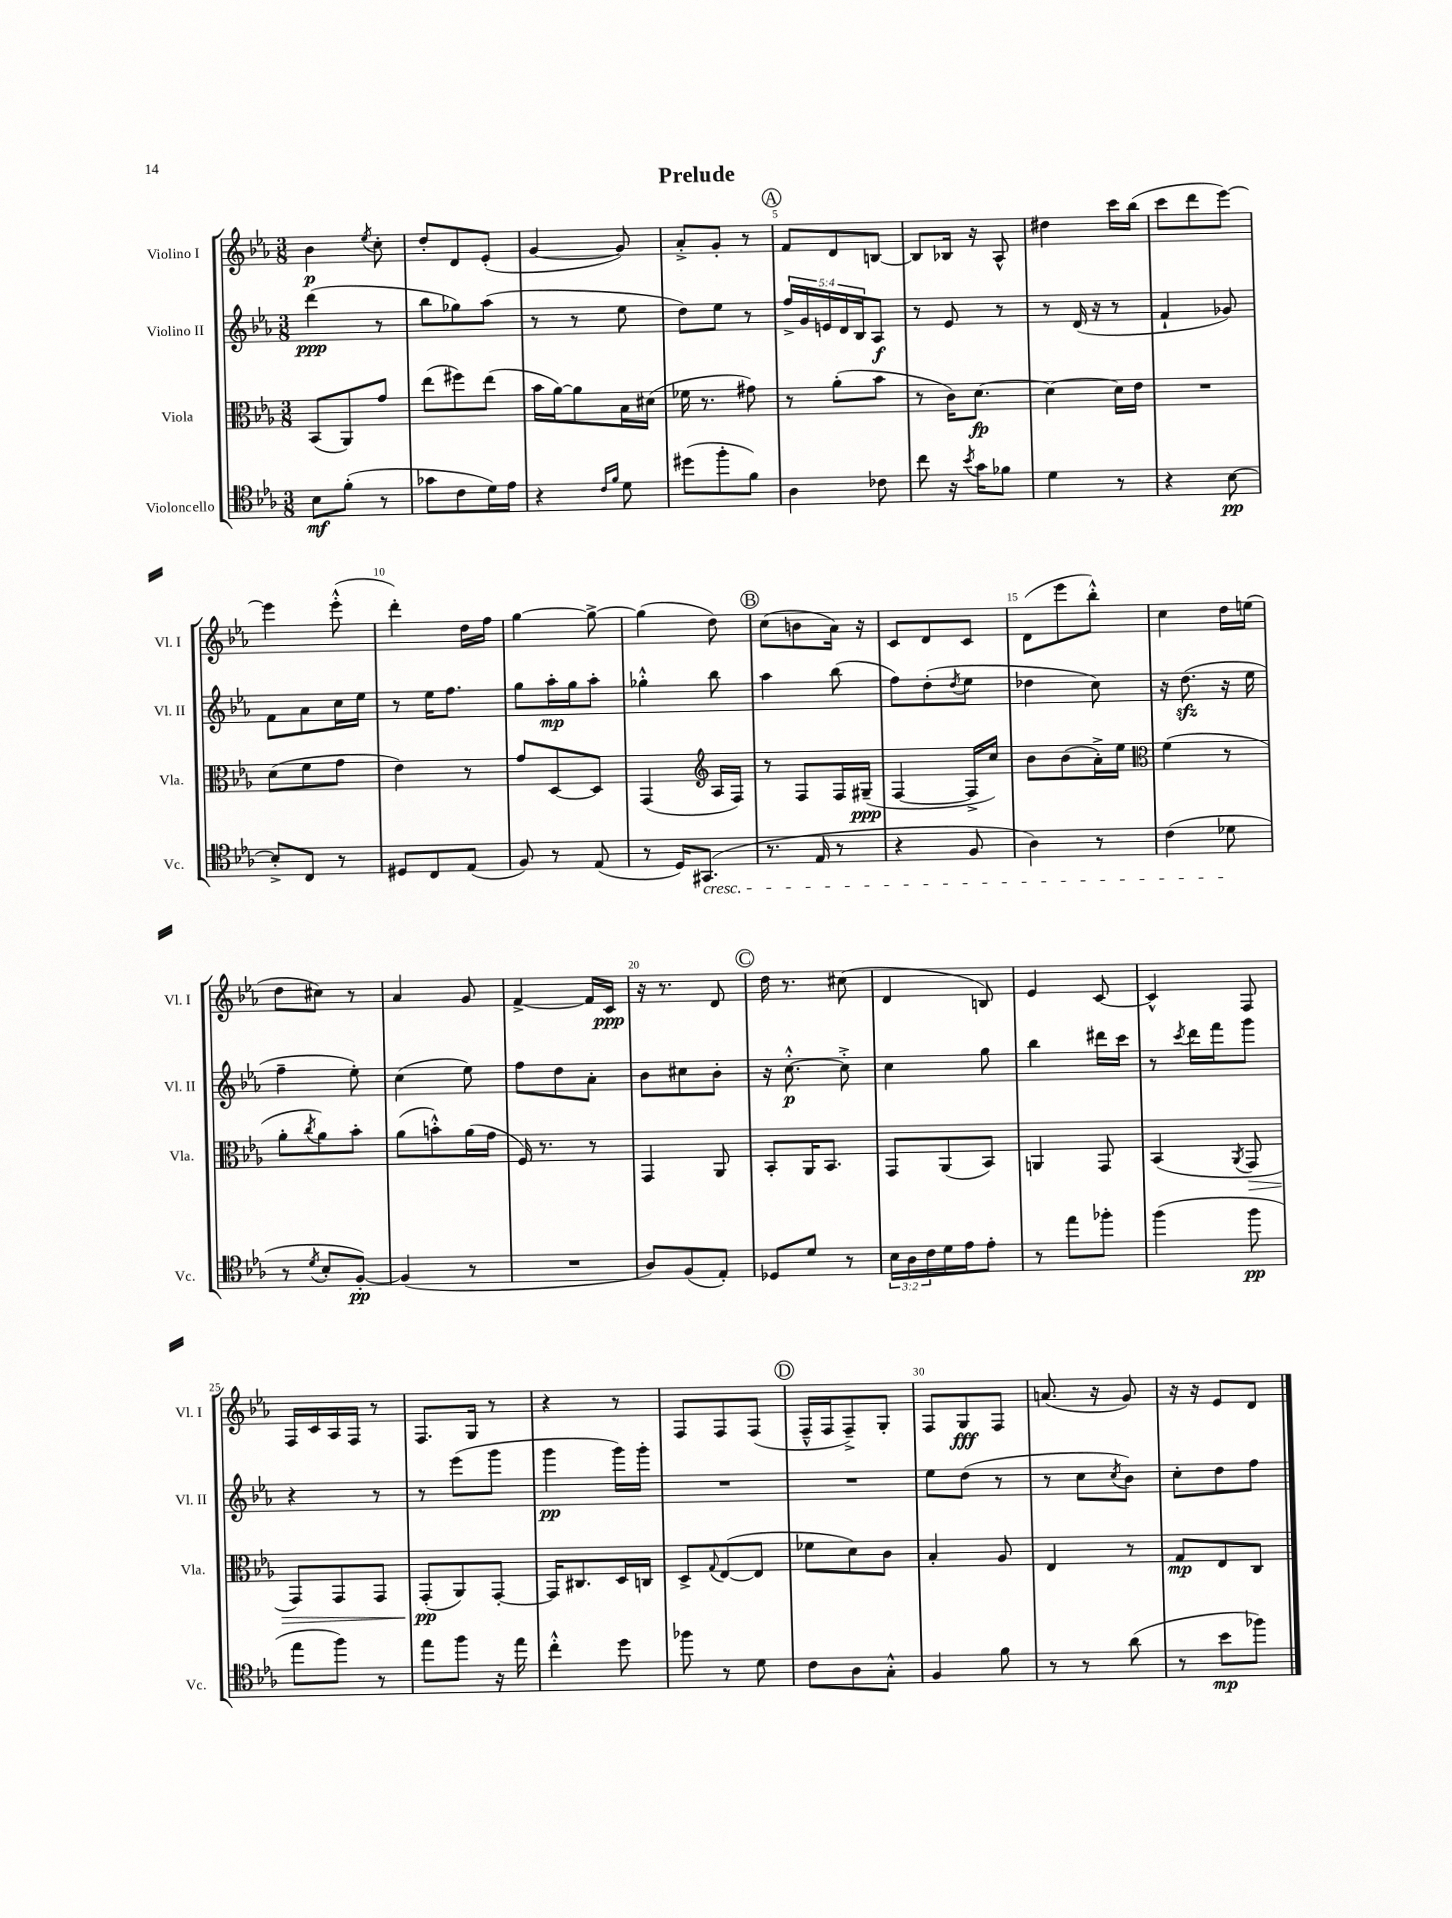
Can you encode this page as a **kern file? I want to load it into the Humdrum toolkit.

**kern	**kern	**kern	**kern
*staff4	*staff3	*staff2	*staff1
*clefC4	*clefC3	*clefG2	*clefG2
*k[b-e-a-]	*k[b-e-a-]	*k[b-e-a-]	*k[b-e-a-]
*M3/8	*M3/8	*M3/8	*M3/8
8B-	(8BB-	(4ddd	4b-
(8f'	8AA-)	.	.
.	.	.	8qee-
8r	8g	8r	8cc'
=	=	=	=
8g-	(8ee-	8bb-	8dd'
8c	8ff#)	8gg-)	8d
16d)	(8ee-	(8aa-	(8e-'
16e-	.	.	.
=	=	=	=
4r	16b-	8r	[4g
.	[16a-)	.	.
.	8a-]	8r	.
16qqc	.	.	.
16qqf	.	.	.
8d	16B-	8ee-	8g])
.	(16d#	.	.
=	=	=	=
(8dd#	16f-	8dd)	8a-'^
.	8.r	.	.
8ff'	.	8ee-	8g'
8f)	8g#)	8r	8r
=	=	=	=
4A-	8r	20ff^	8f
.	.	20g	.
.	.	20e	.
.	(8a-'	.	8d
.	.	20d	.
.	.	20B-	.
8c-	8b-	8A-	[8B
=	=	=	=
8cc	8r	8r	8B]
16r	16c)	8e-	16B-
8qb-	.	.	.
16g	[8.d	.	16r
8f-	.	8r	8A-^^
=	=	=	=
4d	4d_	8r	4dd#
.	.	(16d	.
.	.	16r	.
8r	16d]	8r	16ccc
.	16e-	.	(16bb-
=	=	=	=
4r	4.r	4f`	8ccc
.	.	.	8ddd
[8B-	.	8g-)	[8eee-)
=	=	=	=
8B-'^]	(8d	8f	4eee-]
8C	8f	8a-	.
8r	8g	16cc	(8eee-'^^
.	.	16ee-	.
=	=	=	=
8D#	4e-)	8r	4ddd')
8C	.	16ee-	.
.	.	8.ff	.
(8E-	8r	.	16dd
.	.	.	16ff
=	=	=	=
8F)	8g	8gg	[4gg
8r	[8D	16aa-'	.
.	.	16gg	.
(8E-	8D]	8aa-'	8gg^_
=	=	=	=
8r	(4GG	4gg-'^^	(4gg]
16D)	.	.	.
(8.GG#	.	.	.
*	*clefG2	*	*
.	16A-	8bb-	8dd)
.	16F)	.	.
=	=	=	=
8.r	8r	4aa-	(8cc
.	8F	.	8b
16E-	.	.	.
8r	16F	(8bb-	16a-)
.	(16G#~	.	16r
=	=	=	=
4r	[4F	8ff)	8c
.	.	(8dd'	8d
.	.	8qdd	.
8F	16F^]	8ee-	8c
.	16cc)	.	.
=	=	=	=
4A-)	8b-	4dd-	(8d
.	(8b-	.	8eee-
8r	16a-'^)	8cc)	8bb-'^^)
.	16ee-	.	.
=	=	=	=
*	*clefC3	*	*
(4c	(4f	16r	4cc
.	.	(8.dd	.
8d-	8r	16r	16dd
.	.	16ee-	(16ee
=	=	=	=
8r	8a-'	4ff~	8dd
8qd	8qcc	.	.
8B-'	8a-)	.	8cc#)
[8F')	8b-'	8ee-')	8r
=	=	=	=
(4F]	(8a-	(4cc	4a-
.	8b'^^)	.	.
8r	(16a-	8ee-)	8g
.	16g	.	.
=	=	=	=
4.r	16F)	8ff	[4f^
.	8.r	.	.
.	.	8dd	.
.	8r	8a-'	16f]
.	.	.	16c
=	=	=	=
8A-)	4GG	8b-	16r
.	.	.	8.r
(8F	.	8cc#	.
8E-')	8AA-	8b-'	8d
=	=	=	=
8D-	8BB-'	16r	16dd
.	.	[8.cc'^^	8.r
8d	16AA-	.	.
.	8.BB-	.	.
8r	.	8cc'^]	(8cc#
=	=	=	=
24B-	8GG	4cc	4d
24A-	.	.	.
24c	.	.	.
16d	(8AA-	.	.
16e-	.	.	.
8e-'	8BB-)	8gg	8B)
=	=	=	=
8r	4AA	4bb-	4e-
8ee-	.	.	.
8ff-'	8GG	16ddd#	[8c
.	.	16ccc	.
=	=	=	=
(4ff	(4BB-	8r	4c^^]
.	.	8qccc	.
.	.	16ddd	.
.	.	16fff	.
.	8qAA-	.	.
8ff	8GG	8ggg	8F
=	=	=	=
8ee-	8GG)	4r	16F
.	.	.	16c
8ff)	8GG	.	16A-
.	.	.	16F
8r	8GG	8r	8r
=	=	=	=
8ee-	(8GG'	8r	8.F
8ff	8AA-)	(8eee-	.
.	.	.	16G
16r	[8GG'	8ggg	8r
16ee-	.	.	.
=	=	=	=
4cc'^^	16GG]	4ggg	4r
.	8.C#	.	.
8dd	16D	16ggg)	8r
.	16C	16ggg'	.
=	=	=	=
8ff-	8D^	4.r	8F
.	8qqG	.	.
8r	([8E-	.	8F
8d	8E-]	.	(8F
=	=	=	=
8c	8f-	4.r	16F~^^
.	.	.	16F
8A-	8d)	.	8F~^)
8G'^^	8c	.	8G'
=	=	=	=
4F	4B-'	8ee-	8F
.	.	(8dd	8G
8f	8A-	8r	8F
=	=	=	=
8r	4E-	8r	(8.a
8r	.	8cc	.
.	.	.	16r
.	.	8qcc	.
(8a-	8r	8b-)	8g)
=	=	=	=
8r	8G	8cc'	16r
.	.	.	16r
8b-	8E-	8dd	8e-
8ff-)	8C	8ff	8d
==	==	==	==
*-	*-	*-	*-
